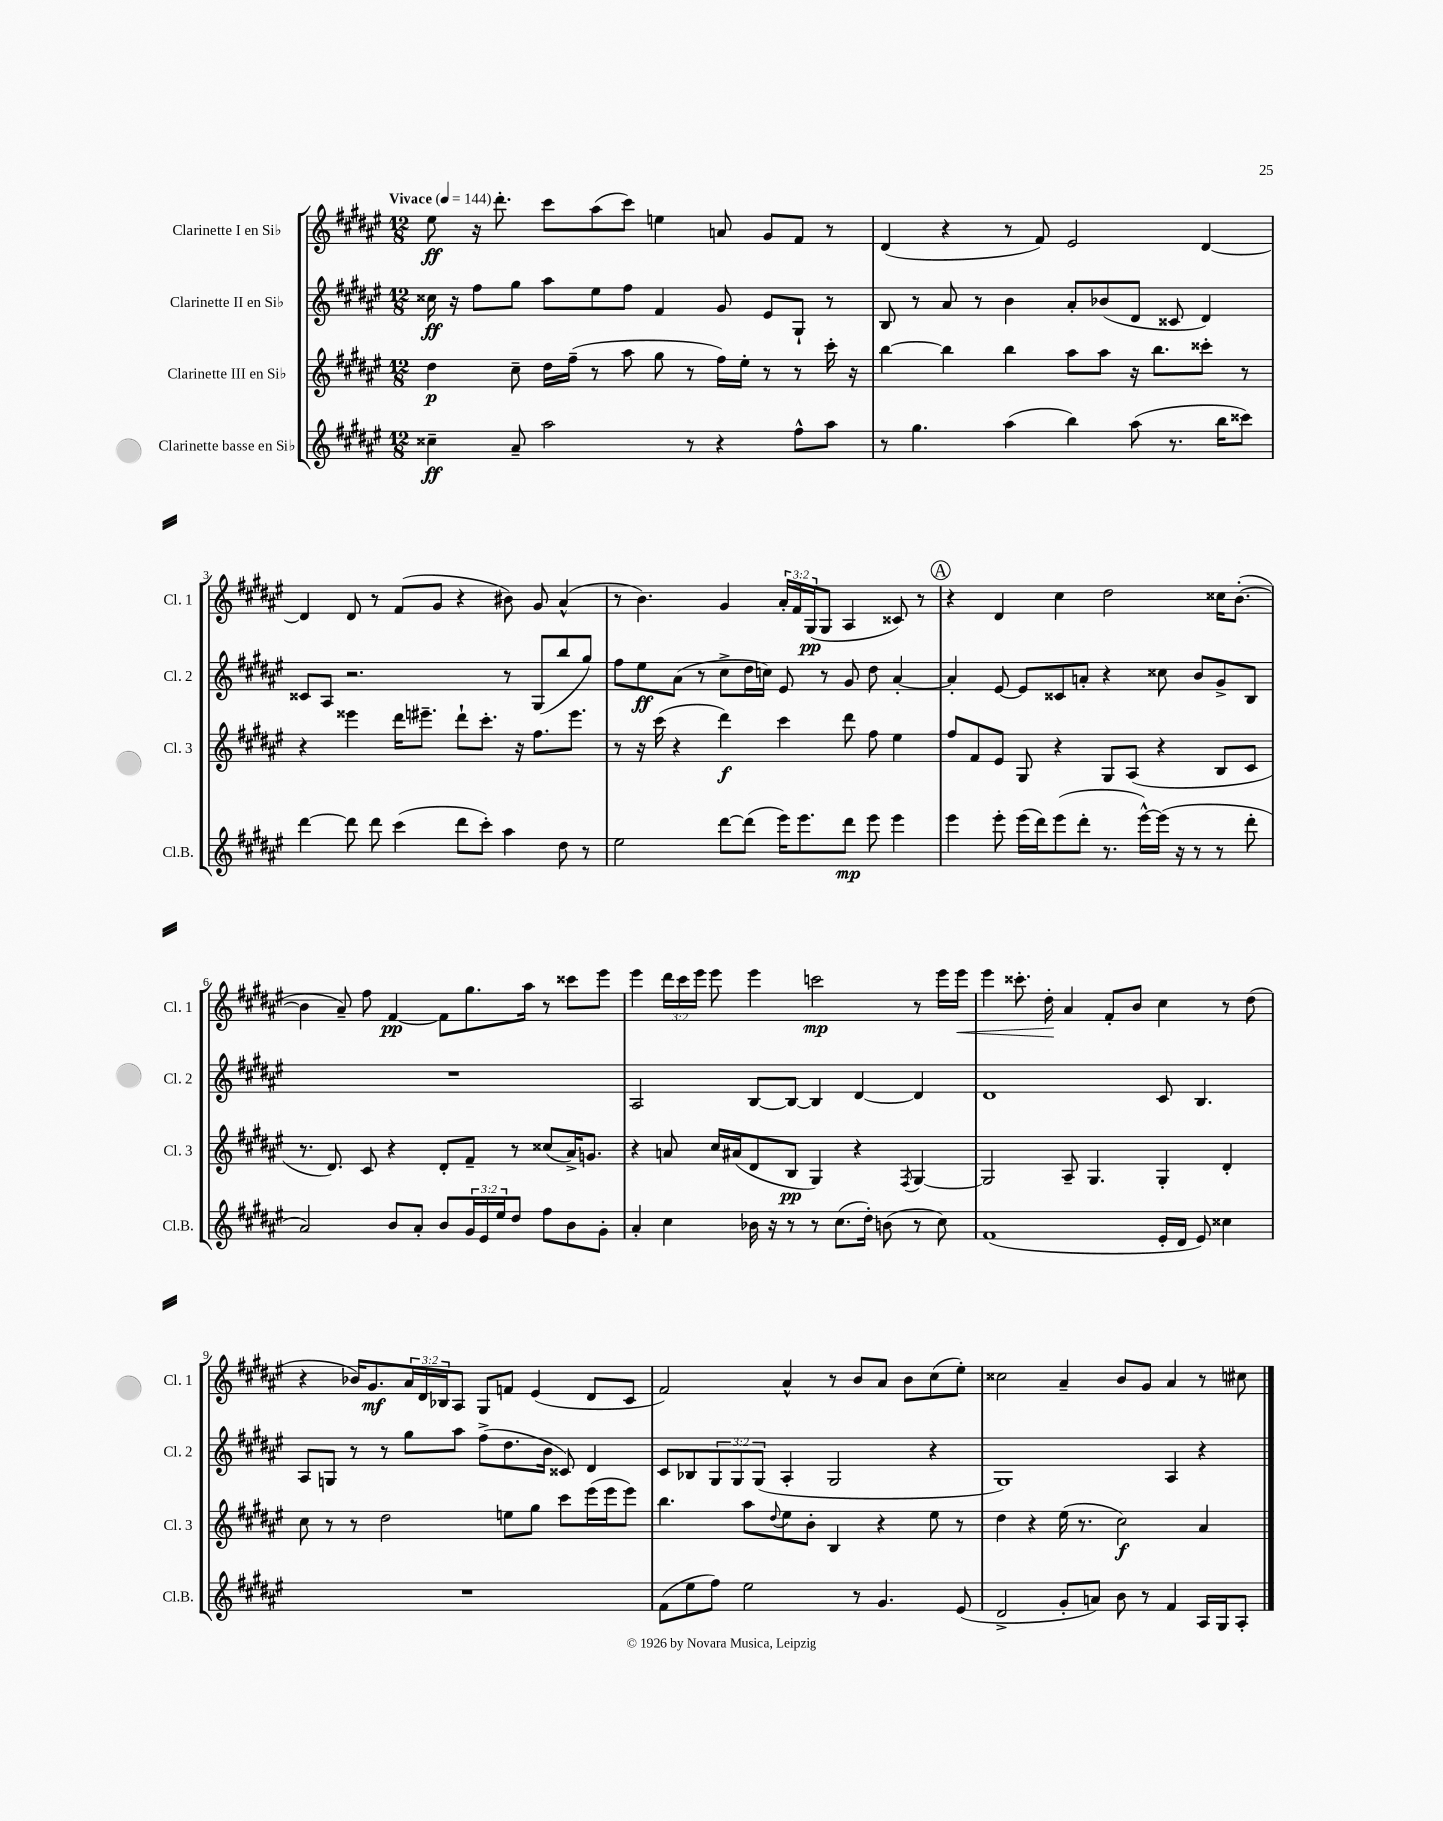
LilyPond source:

<<
\new StaffGroup <<
\new Staff = "s0" \with { instrumentName = "Clarinette I en Sib" shortInstrumentName = "Cl. 1" } {
    \clef treble \key fis \major \numericTimeSignature \time 12/8 \override Staff.TupletNumber.text = #tuplet-number::calc-fraction-text \tempo "Vivace" 4 = 144
    eis''8\ff r16 dis'''8.-. cis'''8 ais''8( cis'''8) e''4 a'8 gis'8 fis'8 r8 |
    dis'4( r4 r8 fis'8) eis'2 dis'4~ |
    dis'4 dis'8 r8 fis'8( gis'8 r4 bis'8) gis'8 ais'4-^( |
    r8 b'4.) gis'4 \tuplet 3/2 { ais'16-. fis'16 gis16\pp( } gis8 ais4 cisis'8) r8 |
    \mark \markup { \circle "A" } r4 dis'4 cis''4 dis''2 cisis''16 b'8.~-.( |
    b'4 ais'8--) fis''8 fis'4~\pp fis'8 gis''8. ais''16 r8 cisis'''8 eis'''8 |
    eis'''4 \tuplet 3/2 { dis'''16 cis'''16 eis'''16 } eis'''8 eis'''4 c'''2\mp r8 eis'''16 eis'''16\< |
    eis'''4 cisis'''8.-. dis''16-.\! ais'4 fis'8-. b'8 cis''4 r8 dis''8( |
    r4 bes'16) gis'8.\mf \tuplet 3/2 { ais'16 dis'16 bes16 } ais8 gis8 f'8 eis'4( dis'8 cis'8 |
    fis'2) ais'4-^ r8 b'8 ais'8 b'8 cis''8( eis''8-.) |
    cisis''2 ais'4-- b'8 gis'8 ais'4 r8 cis''8 \bar "|." |
}
\new Staff = "s1" \with { instrumentName = "Clarinette II en Sib" shortInstrumentName = "Cl. 2" } {
    \clef treble \key fis \major \numericTimeSignature \time 12/8 \override Staff.TupletNumber.text = #tuplet-number::calc-fraction-text
    cisis''16\ff r16 fis''8 gis''8 ais''8 eis''8 fis''8 fis'4 gis'8 eis'8 gis8-! r8 |
    b8 r8 ais'8 r8 b'4 ais'8-. bes'8( dis'8 cisis'8 dis'4) |
    cisis'8 ais8 r2. r8 gis8( b''8 gis''8) |
    fis''8 eis''8\ff ais'8( r8 cis''8-> dis''16 c''16) eis'8 r8 gis'8 dis''8 ais'4~-. |
    \mark \markup { \circle "A" } ais'4-. eis'8~ eis'8 cisis'8 a'8-. r4 cisis''8 b'8 gis'8-> b8 |
    R1. |
    ais2 b8~ b8~ b4 dis'4~ dis'4 |
    dis'1 cis'8 b4. |
    ais8 g8 r8 r8 gis''8 ais''8 fis''8->( dis''8. b'16 cisis'8) dis'4 |
    cis'8 bes8 \tuplet 3/2 { gis8 gis8 gis8( } ais4-. gis2 r4 |
    gis1) ais4 r4 \bar "|." |
}
\new Staff = "s2" \with { instrumentName = "Clarinette III en Sib" shortInstrumentName = "Cl. 3" } {
    \clef treble \key fis \major \numericTimeSignature \time 12/8
    dis''4\p cis''8-- dis''16 fis''16--( r8 ais''8 gis''8 r8 fis''16) eis''16-. r8 r8 cis'''16-. r16 |
    b''4~ b''4 b''4 ais''8 ais''8 r16 b''8. cisis'''8-. r8 |
    r4 eisis'''4 dis'''16 eis'''8.-- dis'''8-! cis'''8.-. r16 fis''8. eis'''8. |
    r8 r16 cis'''16( r4 dis'''4\f) cis'''4 dis'''8 fis''8 eis''4 |
    \mark \markup { \circle "A" } fis''8 fis'8 eis'8 gis8 r4 gis8 ais8( r4 b8 cis'8 |
    r8. dis'8.) cis'8 r4 dis'8-. fis'8-- r8 cisis''8( ais'16->) g'8. |
    r4 a'8 cis''16 ais'16( dis'8 b8\pp gis4) r4 \acciaccatura { fis8 } gis4~ |
    gis2 ais8-- gis4. gis4-. dis'4-. |
    cis''8 r8 r8 dis''2 e''8 gis''8 cis'''8 eis'''16( eis'''16 eis'''8) |
    b''4. ais''8 \appoggiatura { dis''8 } eis''8 b'8-. b4 r4 eis''8 r8 |
    dis''4 r4 eis''16( r8. cis''2\f) ais'4 \bar "|." |
}
\new Staff = "s3" \with { instrumentName = "Clarinette basse en Sib" shortInstrumentName = "Cl.B." } {
    \clef treble \key fis \major \numericTimeSignature \time 12/8 \override Staff.TupletNumber.text = #tuplet-number::calc-fraction-text
    cisis''4--\ff ais'8-- ais''2 r8 r4 fis''8-^ ais''8 |
    r8 gis''4. ais''4( b''4) ais''8( r8. b''16 cisis'''8) |
    dis'''4~ dis'''8 dis'''8 cis'''4( dis'''8 cis'''8-.) ais''4 dis''8 r8 |
    eis''2 dis'''8~ dis'''8( eis'''16) eis'''8. dis'''8\mp eis'''8 eis'''4 |
    \mark \markup { \circle "A" } eis'''4 eis'''8-. eis'''16( dis'''16) eis'''8( dis'''8-. r8. eis'''16~-^) eis'''16( r16 r8 r8 dis'''8-. |
    ais'2) b'8 ais'8-. b'8 \tuplet 3/2 { gis'16 eis'16 eis''16 } dis''8 fis''8 b'8 gis'8-. |
    ais'4-. cis''4 bes'16 r16 r8 r8 cis''8.( dis''16-.) b'8( r8 cis''8) |
    fis'1( eis'16-. dis'16 eis'8) cisis''4 |
    R1. |
    fis'8( eis''8 fis''8) eis''2 r8 gis'4. eis'8( |
    dis'2-> gis'8-. a'8) b'8 r8 fis'4 ais16 gis16 ais8-. \bar "|." |
}
>>
>>
